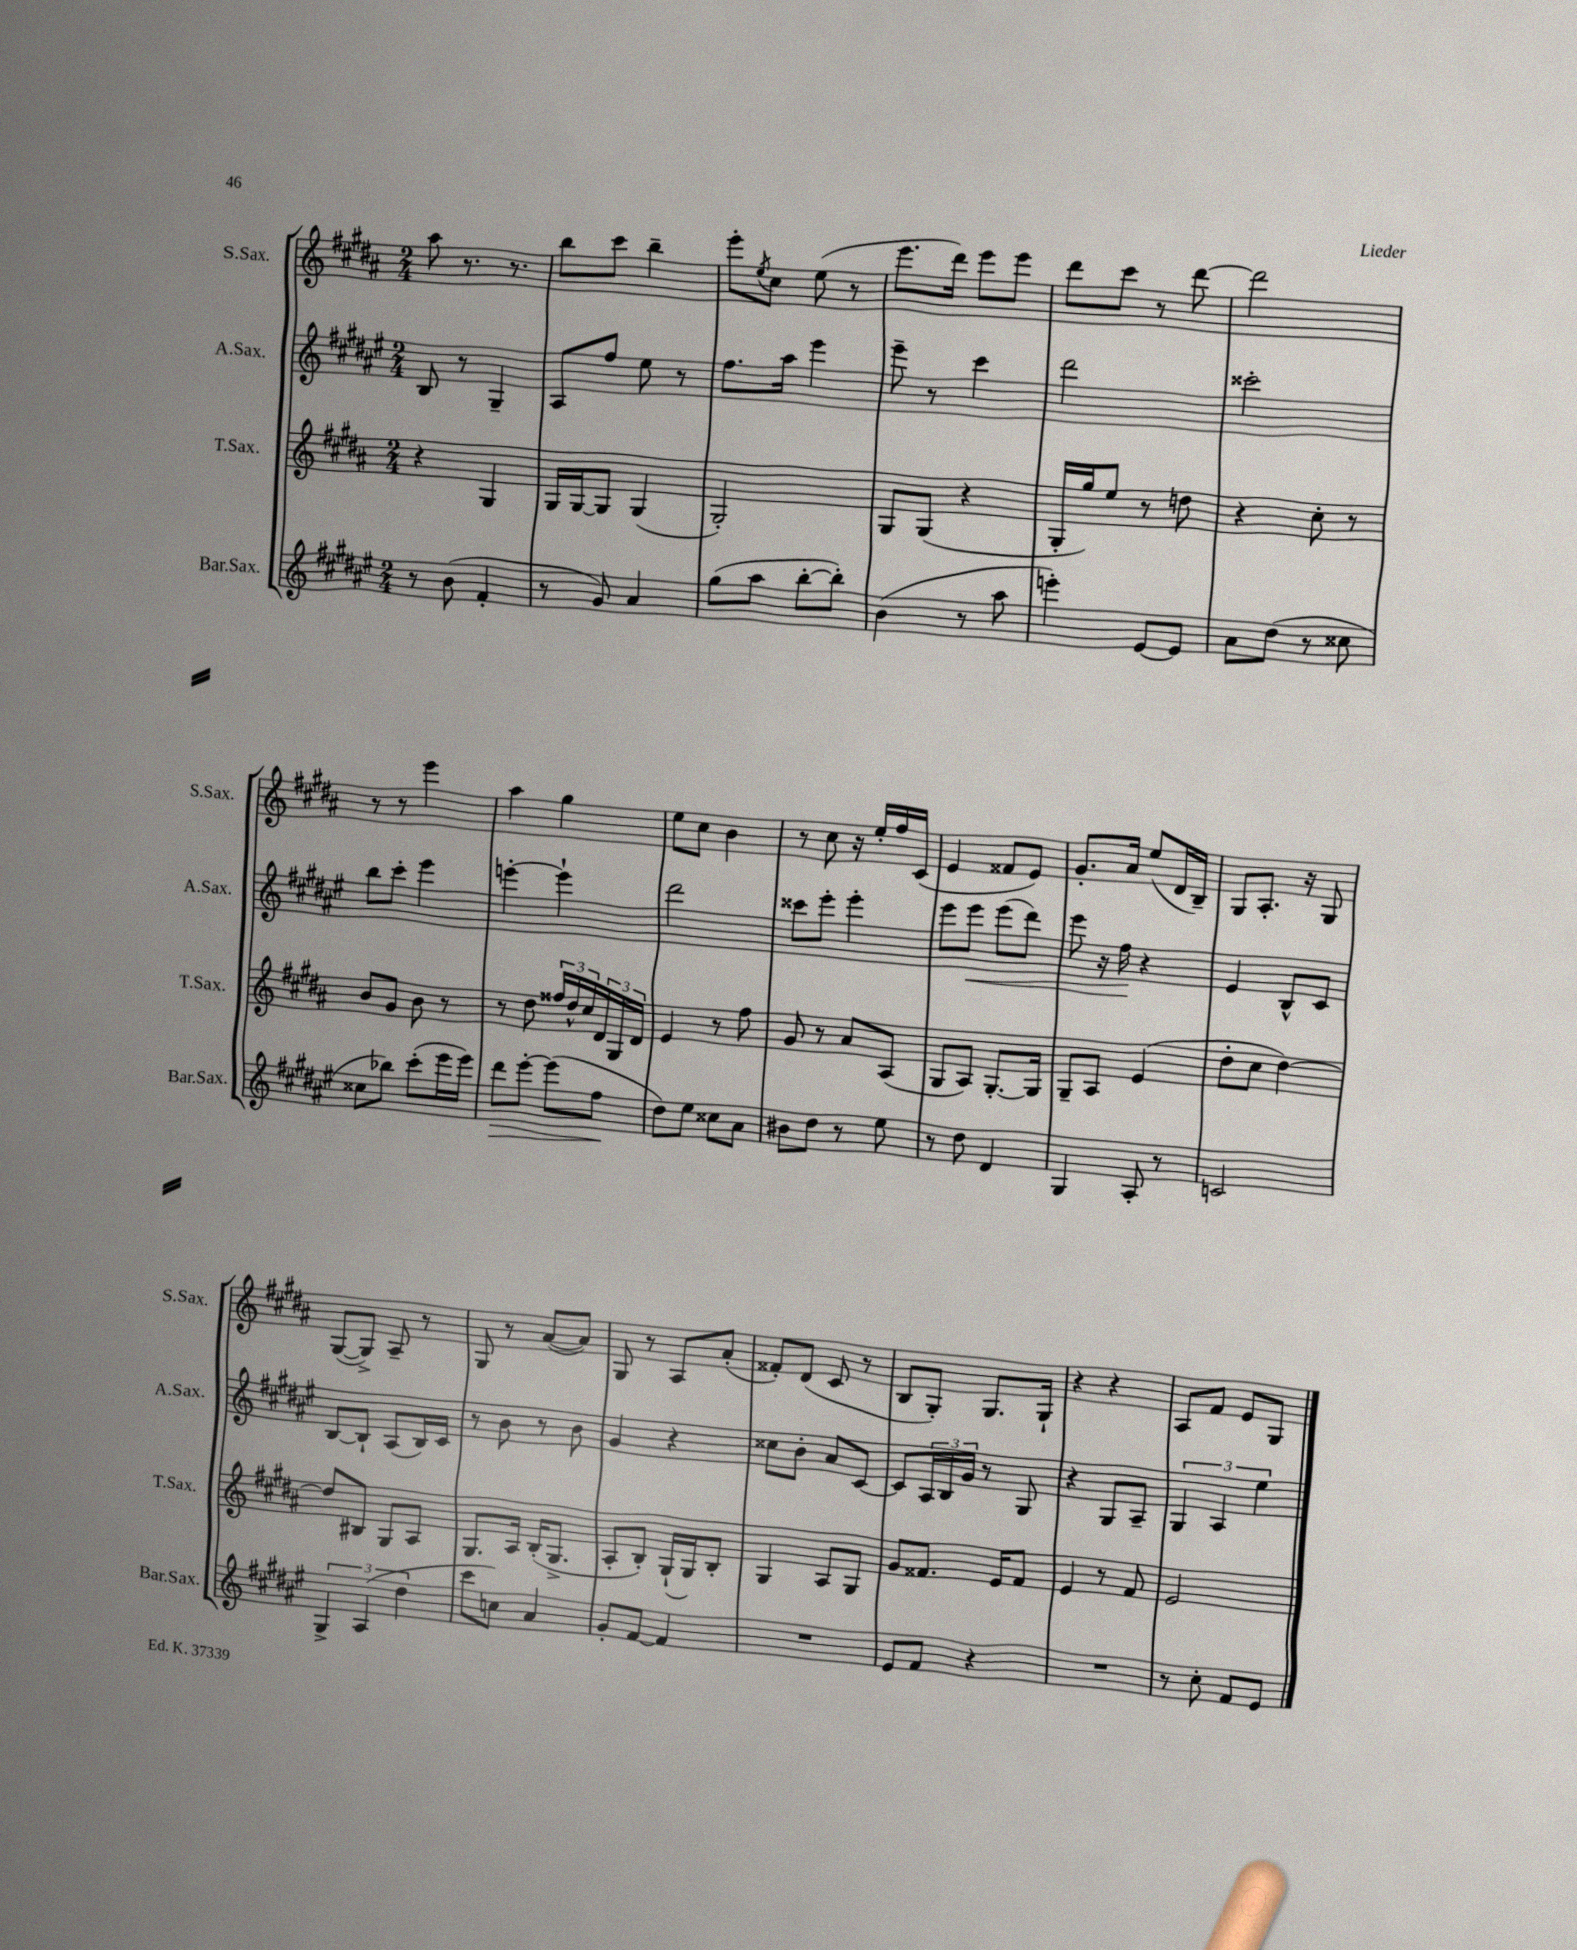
<<
\new StaffGroup <<
\new Staff = "s0" \with { instrumentName = "S.Sax." shortInstrumentName = "S.Sax." } {
    \clef treble \key b \major \numericTimeSignature \time 2/4
    ais''8 r8. r8. |
    b''8 cis'''8 b''4-- |
    e'''8-. \acciaccatura { e''8 } cis''8 e''8( r8 |
    e'''8. dis'''16) e'''8 e'''8 |
    dis'''8 cis'''8 r8 dis'''8~ |
    dis'''2 |
    r8 r8 e'''4 |
    ais''4 gis''4 |
    e''8 cis''8 b'4 |
    r8 cis''8 r16 e''16-. fis''16 cis'16( |
    e'4 fisis'8 e'8) |
    gis'8.-. ais'16 e''8( dis'16 b16--) |
    gis8 ais8.-. r16 gis8 |
    gis8~( gis8->) ais8-- r8 |
    gis8 r8 ais'8~( ais'8) |
    gis8 r8 ais8 ais'8-.( |
    fisis'8-.) dis'8( cis'8 r8 |
    b8 gis8-.) gis8. gis16-! |
    r4 r4 |
    ais8 fis'8 e'8 gis8 \bar "|." |
}
\new Staff = "s1" \with { instrumentName = "A.Sax." shortInstrumentName = "A.Sax." } {
    \clef treble \key fis \major \numericTimeSignature \time 2/4
    b8 r8 gis4-- |
    ais8 fis''8 eis''8 r8 |
    fis''8. ais''16 eis'''4 |
    eis'''8-- r8 cis'''4 |
    dis'''2 |
    cisis'''2-. |
    b''8 cis'''8-. eis'''4 |
    e'''4~-. e'''4-! |
    dis'''2 |
    cisis'''8 eis'''8-. eis'''4-. |
    eis'''8 eis'''8\< eis'''8( dis'''8) |
    eis'''8 r16 fis''16\! r4 |
    eis'4 b8-^ cis'8 |
    b8~ b8-! ais8( b16) cis'16 |
    r8 b'8 r8 b'8 |
    gis'4 r4 |
    cisis''8 b'8-. ais'8 cis'8~ |
    cis'8 \tuplet 3/2 { ais16 b16 gis'16 } r8 gis8 |
    r4 gis8 ais8-- |
    \tuplet 3/2 { gis4 ais4 eis''4 } \bar "|." |
}
\new Staff = "s2" \with { instrumentName = "T.Sax." shortInstrumentName = "T.Sax." } {
    \clef treble \key b \major \numericTimeSignature \time 2/4
    r4 gis4 |
    gis16 gis16~ gis8 gis4( |
    gis2-.) |
    gis8 gis8( r4 |
    gis16-. gis''16) e''8 r8 d''8 |
    r4 cis''8-. r8 |
    b'8 gis'8 b'8 r8 |
    r8 dis''8 \tuplet 3/2 { fisis''16 dis''16-^ cis''16 } \tuplet 3/2 { dis'16 gis16 dis'16 } |
    e'4 r8 fis''8 |
    gis'8 r8 ais'8 ais8( |
    gis8 ais8) gis8.~-. gis16 |
    gis8-- ais8 e'4( |
    dis''8-. cis''8 dis''4~) |
    dis''8 bis8 gis8 ais8 |
    gis8. ais16 b16-.( gis8.-> |
    ais8-. b8-.) gis16-!( gis16) b8-. |
    gis4 ais8 gis8 |
    gis'8 fisis'8. e'16 fisis'8 |
    e'4 r8 fis'8 |
    e'2 \bar "|." |
}
\new Staff = "s3" \with { instrumentName = "Bar.Sax." shortInstrumentName = "Bar.Sax." } {
    \clef treble \key fis \major \numericTimeSignature \time 2/4
    r8 b'8( fis'4-. |
    r8 gis'8) ais'4 |
    gis''8( ais''8 b''8~-. b''8-.) |
    b'4( r8 ais''8 |
    e'''4-.) eis'8~ eis'8 |
    ais'8 dis''8( r8 cisis''8 |
    cisis''8 bes''8) cis'''8-.( eis'''16 eis'''16) |
    dis'''8\> eis'''8~-. eis'''8( fis''8\! |
    dis''8) eis''8 cisis''8 ais'8 |
    bis'8 dis''8 r8 eis''8 |
    r8 dis''8 dis'4 |
    gis4 ais8-. r8 |
    c'2 |
    \tuplet 3/2 { gis4-> ais4( dis''4 } |
    cis'''8 c''8) ais'4 |
    gis'8-. fis'8~ fis'4 |
    R2 |
    eis'8 fis'8 r4 |
    R2 |
    r8 cis''8-. fis'8 eis'8 \bar "|." |
}
>>
>>
\layout { \context { \Score \remove "Bar_number_engraver" } }
